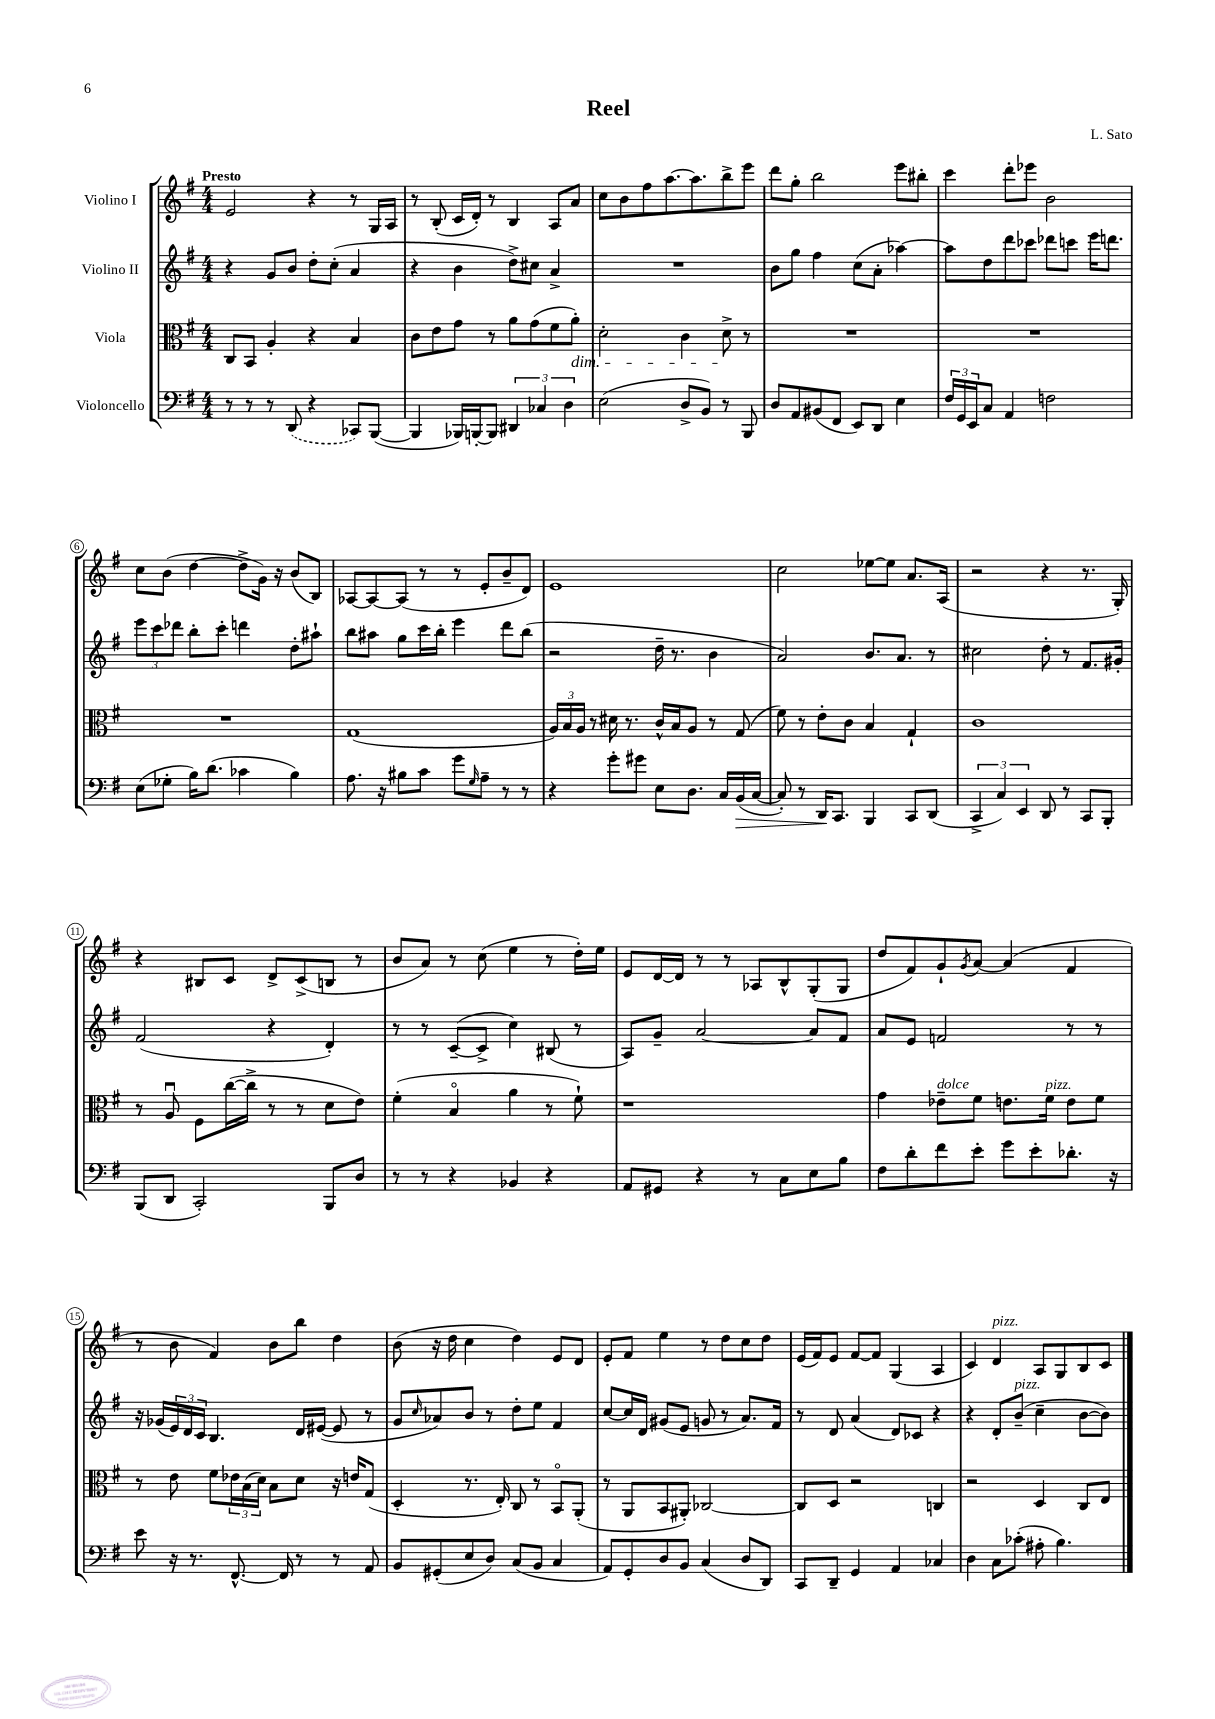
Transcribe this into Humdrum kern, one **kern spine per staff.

**kern	**dynam	**kern	**kern	**kern
*part4	*part4	*part3	*part2	*part1
*staff4	*staff4	*staff3	*staff2	*staff1
*I"Violoncello	*	*I"Viola	*I"Violino II	*I"Violino I
*clefF4	*	*clefC3	*clefG2	*clefG2
*k[f#]	*	*k[f#]	*k[f#]	*k[f#]
*M4/4	*	*M4/4	*M4/4	*M4/4
=1	=1	=1	=1	=1
!	!	!	!	!LO:TX:a:B:t=Presto
8r	.	8C/L	4r	2e/
8r	.	8BB/J	.	.
8r	.	4A'/	8g/L	.
(8DD/	.	.	8b/J	.
4r	.	4r	8dd'\L	4r
.	.	.	(8cc'\J	.
8CC-X/L)	.	4B/	4a/	8r
([8BBB/J	.	.	.	16G/LL
.	.	.	.	16A/JJ
=2	=2	=2	=2	=2
4BBB/]	.	8c\L	4r	8r
.	.	8e\	.	(8B'/
16BBB-X/LL)	.	8g\J	4b\	16c/LL
[16BBBn'/J	.	.	.	16d'/JJ)
8BBB/J]	.	8r	.	8r
6DD#X/	.	8a\L	8dd^\L)	4B/
.	.	(8g\	8cc#X\J	.
6C-X/	.	.	.	.
.	.	8f#\	4a^/	8A/L
6D\	.	.	.	.
!	!	!LO:TX:b:i:t=dim.	!	!
.	.	8a'\J)	.	8a/J
=3	=3	=3	=3	=3
(2E\	.	2d'\	1r	8cc\L
.	.	.	.	8b\
.	.	.	.	8ff#\
.	.	.	.	[8.aa\
8D^/L	.	4c\	.	.
.	.	.	.	8.aa\]
8BB/J)	.	.	.	.
8r	.	8d^\	.	8bb^\
8BBB/	.	8r	.	8eee\J
=4	=4	=4	=4	=4
8D/L	.	1r	8b\L	8ddd\L
8AA/	.	.	8gg\J	8gg'\J
(8BB#X/	.	.	4ff#\	2bb\
8FF#/J	.	.	.	.
8EE/L)	.	.	(8cc\L	.
8DD/J	.	.	8a'\J	.
4E\	.	.	[4aa-X\)	8eee\L
.	.	.	.	8bb#X'\J
=5	=5	=5	=5	=5
24F#/LL	.	1r	8aa-\L]	4ccc\
24GG/	.	.	.	.
24EE/J	.	.	.	.
8C/J	.	.	8dd\	.
4AA/	.	.	8ddd\	8ddd'\L
.	.	.	8ccc-X\J	8eee-X\J
2Fn\	.	.	8ddd-X\L	2b\
.	.	.	8cccn\J	.
.	.	.	16eee\KL	.
.	.	.	8.dddn\J	.
!!LO:LB:g=z
=6	=6	=6	=6	=6
(8E\L	.	1r	12eee\L	8cc\L
.	.	.	12ccc\	.
8G-X'\J	.	.	.	(8b\J
.	.	.	12ddd-X\J	.
16B\KL)	.	.	8bb'\L	[4dd\
(8.d\J	.	.	.	.
.	.	.	8ccc'\J	.
4c-X\	.	.	4dddn\	8dd^\L]
.	.	.	.	16g\Jk)
.	.	.	.	16r
4B\)	.	.	8dd'\L	(8b/L
.	.	.	8aa#X`\J	8B/J)
=7	=7	=7	=7	=7
8.A\	.	(1G	8bb\L	[8A-X/L
.	.	.	8aa#X\J	8A-/_
16r	.	.	.	.
8B#X\L	.	.	8gg\L	(8A-/J]
8c\J	.	.	16ccc\L	8r
.	.	.	16bb'\JJ	.
8g\L	.	.	4eee\	8r
16qqG/	.	.	.	.
8A~\J	.	.	.	8e'/L
8r	.	.	8ddd\L	8b~/
8r	.	.	(8bb\J	8d/J)
=8	=8	=8	=8	=8
4r	.	24A/LL)	2r	1e
.	.	24B/	.	.
.	.	24A/JJ	.	.
.	.	8r	.	.
8g'\L	.	16d#X\	.	.
.	.	8.r	.	.
8g#X\J	.	.	.	.
8E\L	.	16c^^/LL	16dd~\	.
.	.	16B/J	8.r	.
8.D\J	.	8A/J	.	.
.	.	8r	4b\	.
16C/LL	.	.	.	.
!	!LO:HP:b	!	!	!
(16BB/	>	(8G/	.	.
[16C/JJ	.	.	.	.
=9	=9	=9	=9	=9
8C'/])	.	8f#\)	2a/)	2cc\
8r	.	8r	.	.
16DD/KL	.	8e'\L	.	.
8.CC/J	]	.	.	.
.	.	8c\J	.	.
4BBB/	.	4B/	8.b/L	[8ee-X\L
.	.	.	.	8ee-\J]
.	.	.	8.a/J	.
8CC/L	.	4G`/	.	8.a/L
(8DD/J	.	.	8r	.
.	.	.	.	(16A/Jk
=10	=10	=10	=10	=10
6CC^/	.	1c	2cc#X\	2r
6C/)	.	.	.	.
6EE/	.	.	.	.
8DD/	.	.	8dd'\	4r
8r	.	.	8r	.
8CC/L	.	.	8.f#/L	8.r
8BBB'/J	.	.	.	.
.	.	.	16g#X'/Jk	16G'/)
!!LO:LB:g=z
=11	=11	=11	=11	=11
(8BBB/L	.	8r	(2f#/	4r
8DD/J	.	8Au/	.	.
2CC'/)	.	8F#\L	.	8B#X/L
.	.	([16cc\L	.	8c/J
.	.	16cc^\JJ]	.	.
.	.	8r	4r	8d^/L
.	.	8r	.	(8c^/
8BBB/L	.	8d\L	4d'/)	8Bn/J
8D/J	.	8e\J)	.	8r
=12	=12	=12	=12	=12
8r	.	(4f#'\	8r	8b/L
8r	.	.	8r	8a/J)
4r	.	4B/	([8c~/L	8r
.	.	.	8c^/J]	(8cc\
4BB-X/	.	4a\	4cc\)	4ee\
4r	.	8r	(8B#X/	8r
.	.	8f#`\)	8r	16dd'\LL)
.	.	.	.	16ee\JJ
=13	=13	=13	=13	=13
8AA/L	.	1r	8A/L)	8e/L
8GG#X/J	.	.	8g~/J	[16d/L
.	.	.	.	16d/JJ]
4r	.	.	[2a/	8r
.	.	.	.	8r
8r	.	.	.	8A-X/L
8C\L	.	.	.	8B^^/
8E\	.	.	8a/L]	(8G'/
8B\J	.	.	8f#/J	8G/J
=14	=14	=14	=14	=14
8F#\L	.	4g\	8a/L	8dd/L
8d'\	.	.	8e/J	8f#/)
!	!	!LO:TX:a:i:t=dolce	!	!
8f#\	.	8e-X~\L	2fn/	8g`/
.	.	.	.	8qg/
8e'\J	.	8f#\J	.	[8a/J
8g\L	.	8.en\L	.	(4a/]
8e'\	.	.	.	.
!	!	!LO:TX:a:i:t=pizz.	!	!
.	.	16f#\Jk	.	.
8.d-X'\J	.	8e\L	8r	4f#/
.	.	8f#\J	8r	.
16r	.	.	.	.
!!LO:LB:g=z
=15	=15	=15	=15	=15
8e\	.	8r	16r	8r
.	.	.	(16g-X/LL	.
16r	.	8e\	24e/)	8b\
.	.	.	24d/	.
8.r	.	.	.	.
.	.	.	24c/JJ	.
.	.	8f#\L	4.B/	4f#/)
[8.FF#^^/	.	24e-X\L	.	.
.	.	(24B\	.	.
.	.	24d\JJ)	.	.
.	.	8B\L	.	8b\L
16FF#/]	.	.	.	.
8r	.	8d\J	16d/LL	8bb\J
.	.	.	([16e#X/JJ	.
8r	.	16r	8e#/]	4dd\
.	.	16en/KL	.	.
8AA/	.	(8G/J	8r	.
=16	=16	=16	=16	=16
8BB/L	.	4D'/	8g/L	(8b\
.	.	.	16qqcc/	.
(8GG#X'/	.	.	8a-X/)	16r
.	.	.	.	16dd\
8E/	.	8.r	8b/J	4cc\
8D/J)	.	.	8r	.
.	.	16E'/)	.	.
(8C/L	.	8C/	8dd'\L	4dd\)
8BB/J	.	8r	8ee\J	.
4C/	.	8BB/L	4f#/	8e/L
.	.	(8AA'/J	.	8d/J
=17	=17	=17	=17	=17
8AA/L)	.	8r	[8cc/L	8e'/L
8GG'/	.	8AA/L	16cc/L]	8f#/J
.	.	.	16d/JJ	.
8D/	.	8BB/	(8g#X/L	4ee\
8BB/J	.	8AA#X'/J)	8e/J	.
(4C/	.	[2C-X/	8gn/	8r
.	.	.	8r	8dd\L
8D/L	.	.	8.a/L)	8cc\
8DD/J)	.	.	.	8dd\J
.	.	.	16f#/Jk	.
=18	=18	=18	=18	=18
8CC/L	.	8C-/L]	8r	(16e/LL
.	.	.	.	16f#/J)
8DD~/J	.	8D/J	8d/	8e/J
4GG/	.	2r	(4a/	[8f#/L
.	.	.	.	8f#/J]
4AA/	.	.	8d/L)	(4G/
.	.	.	8c-X/J	.
4C-X/	.	4Cn/	4r	4A/
=19	=19	=19	=19	=19
4D\	.	2r	4r	4c/)
!	!	!	!	!LO:TX:a:i:t=pizz.
8C\L	.	.	8d'/L	4d/
!	!	!	!LO:TX:a:i:t=pizz.	!
(8c-X'\J	.	.	(8b~/J	.
8A#X'\	.	4D/	4cc~\	8A/L
4.B\)	.	.	.	8G/
.	.	8C/L	[8b\L	8B/
.	.	8E/J	8b\J])	8c/J
==	==	==	==	==
*-	*-	*-	*-	*-
